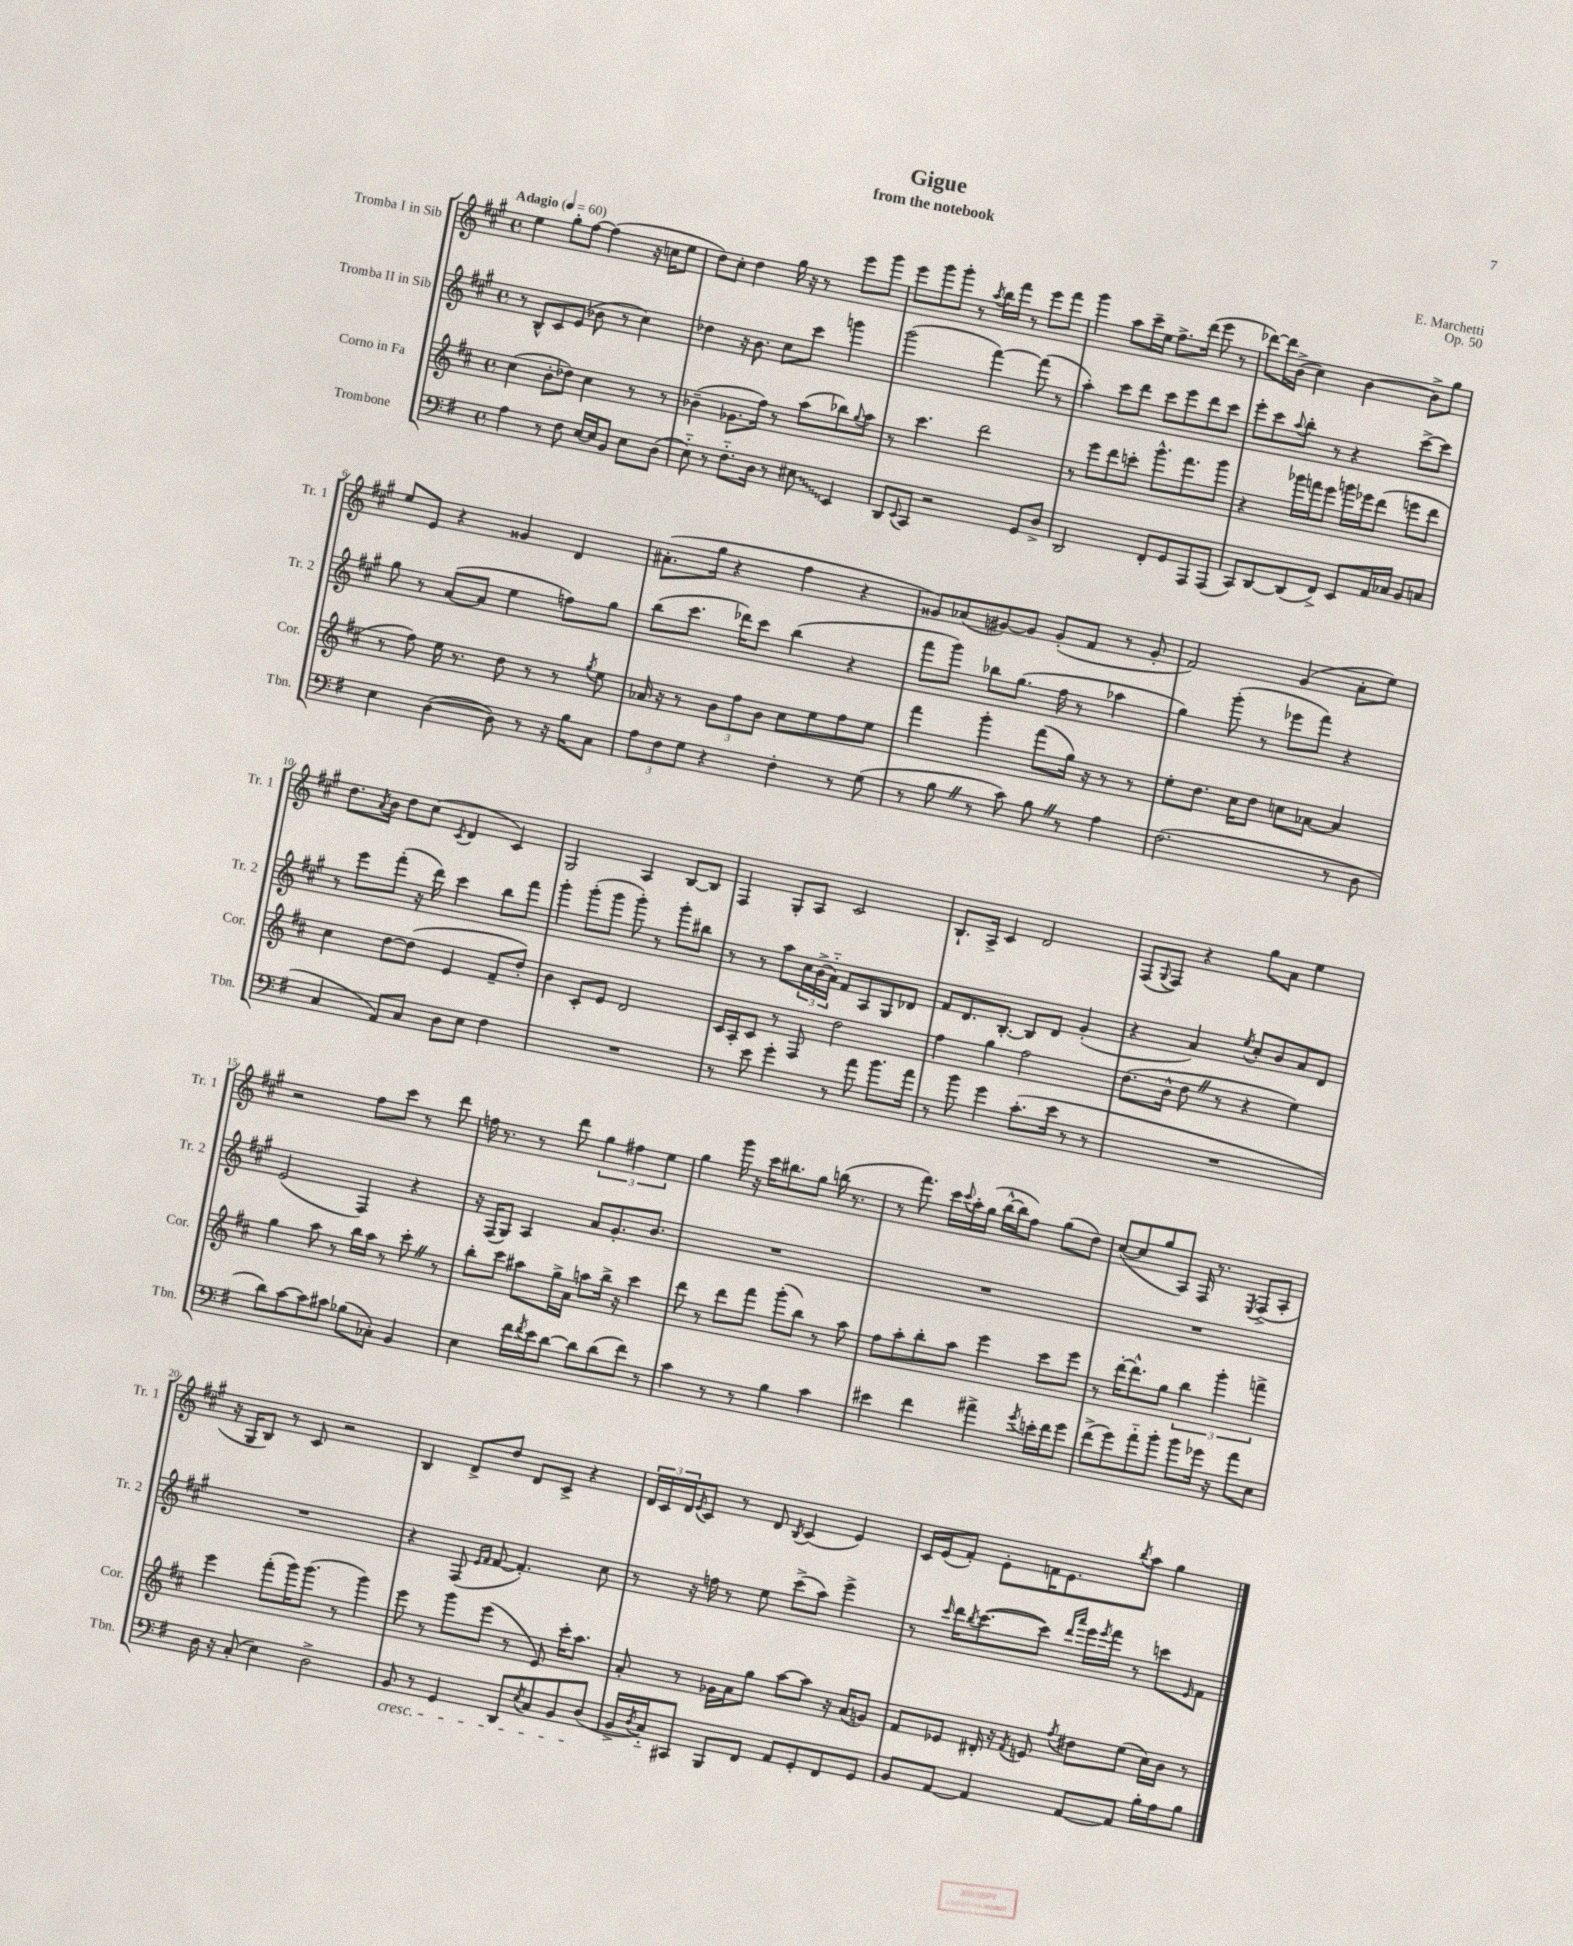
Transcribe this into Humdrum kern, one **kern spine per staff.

**kern	**kern	**kern	**kern
*staff4	*staff3	*staff2	*staff1
*clefF4	*clefG2	*clefG2	*clefG2
*k[f#]	*k[f#c#]	*k[f#c#g#]	*k[f#c#g#]
*M4/4	*M4/4	*M4/4	*M4/4
*met(c)	*met(c)	*met(c)	*met(c)
*MM60	*MM60	*MM60	*MM60
4A	(4cc#	8r	4ee
.	.	8B^^	.
8r	8b'	8c#	8gg#'
8F#	8dd-)	(8e	[8ff#
[16E	4cc#	8b-	(4ff#]
16E]	.	.	.
8BB	.	8r	.
8E	8r	4cc#)	16r
.	.	.	16cc
(8D	8r	.	8ee
=	=	=	=
8E'~)	(4b-~	4dd-	8dd)
8r	.	.	8cc#'
8.F#'~	8.g-	16r	4dd
.	.	8.b	.
16D	16ff#)	.	.
8r	8r	8cc#	16gg#
.	.	.	16r
8E#	(8aa	8ccc#	8r
4EE	8bb-)	4ggg	8eee
.	8qqgg	.	.
.	8aa	.	8ggg#
=	=	=	=
8DD	8r	(2ggg#	8eee
8qqEE	.	.	.
8CC	4.ccc#	.	8ggg#
2r	.	.	8ggg#'
.	.	.	8r
.	.	.	8qaa
.	2ddd	[4fff#)	16bb
.	.	.	16fff#
.	.	.	8r
8GG	.	(8fff#]	8eee
8D^	.	8r	8fff#
=	=	=	=
2DD	8r	4aa')	4ggg#
.	8eee	.	.
.	8ddd	8ccc#	8aa
.	8ccc'	8ddd	16ccc#~
.	.	.	16ee
8FF#'	8.ggg^^	8ccc#	8.ff#^
8GG	.	8eee	.
.	8.fff#	.	(16ddd
8AAA	.	8ddd	8eee
(8AAA	8ggg	8ccc#	8r
=	=	=	=
8CC)	4r	8eee'	[8ddd-)
[8DD	.	8ccc#	16ddd-]
.	.	.	(16b^
.	.	8qqaa	.
(8DD]	16ggg-	8bb'	4cc#)
.	16fff	.	.
8FF#^)	8eee	8r	.
8EE	16ggg	4r	[4b
.	16eee-	.	.
16AA	(8ddd	.	.
16C-	.	.	.
8BB	8eee	[8ccc#^	8b^]
8C	8ddd	8ccc#]	8gg#
=	=	=	=
4E	8r	8gg#	8ee
.	8ff#)	8r	8e
([4D	16ee	([8a	4r
.	8.r	.	.
.	.	8a]	.
8D])	8dd	4ee	4g##
8r	8r	.	.
16r	8r	8ff)	4d
16B	.	.	.
.	8qgg	.	.
8C	8ee	8gg#	.
=	=	=	=
12A	16a-	(8bb	(8.a#'
.	16r	.	.
12F#	.	.	.
.	8r	8.ccc#	.
12G	.	.	.
.	.	.	16gg#
4r	12b	.	4r
.	.	16ddd-)	.
.	12ff#	.	.
.	.	8ccc#	.
.	12b	.	.
4F#'	8cc#	(4bb	4ff#
.	8ee	.	.
8r	8ff#	4r	4r
(8G	8ee	.	.
=	=	=	=
8r	4fff#	8fff#	8g##)
8B	.	8ggg#)	(8a-
8r	4ggg'	8bb-	[8g#)
8c)	.	(8.gg#	8g#]
8B	(8fff#	.	(8g#'
.	.	16ff#	.
8r	16gg)	8r	8f#
.	16r	.	.
4A	8r	4aa-	8r
.	8r	.	8g#'
=	=	=	=
(2.F#	8ee'	4gg#)	2f#)
.	8.dd	.	.
.	.	(8ggg#'	.
.	16cc#	.	.
.	8dd	8r	.
.	8cc	8eee-	(4g#
.	[8a-	8fff#)	.
8r	4a-]	4r	8a'
8D	.	.	8ee)
=	=	=	=
4C	4cc#	8r	8.dd
.	.	8eee	.
.	.	.	8qa
.	.	.	16b
8AA)	[8dd	(8fff#'	8dd
8C	(8dd]	16r	(8cc#
.	.	16ddd)	.
.	.	.	8qc#
8D	4e	4ccc#	4d
8E	.	.	.
4F#	8f#~	8bb	4c#)
.	8dd')	8fff#	.
=	=	=	=
1r	4b	4ggg#'	2G#
.	8c#'	(8ggg#'	.
.	8e	8ggg#	.
.	2d	8ggg#')	4A
.	.	8r	.
.	.	8ggg#'	[8B
.	.	8bb#	8B]
=	=	=	=
8r	16c#	8r	4F#
.	16A'	.	.
8e	8c#	8r	.
4g'	8r	8aa	8G#'
.	8F#	24cc#	8A
.	.	(24b^	.
.	.	24a'~)	.
8r	2dd	8f#	2c#
8a	.	8A	.
8.b	.	8G#	.
.	.	8d-	.
16a	.	.	.
=	=	=	=
8r	4ff#	8f#	8.B`
8b	.	8.d	.
.	.	.	16A^
4g	4gg	.	4c#
.	.	[8.B'	.
(8.c'	2ff#	8B]	2d
.	.	8d	.
16e	.	.	.
8r	.	(4g#'	.
8r	.	.	.
=	=	=	=
1r	(8.dd	4r	(8F#
.	.	.	8qqG#
.	.	.	8F#)
.	16b^^	.	.
.	8dd	4a)	4r
.	8r	.	.
.	.	8qee	.
.	4r	8cc#'	8gg#
.	.	8b	8a
.	4ee)	8a	4ee
.	.	8d	.
=	=	=	=
8d)	4gg	(2e	2r
[8c	.	.	.
8c]	8aa	.	.
8c#	8r	.	.
(8B-	16bb	4F#)	8ff#
.	16aa	.	.
8C-')	8r	.	8ccc#
4BB	8ccc#'	4r	8r
.	8r	.	8ddd
=	=	=	=
4E	8bb'	16r	16ff
.	.	(16F#	8.r
.	8ccc#	8G#)	.
16f#	8aa#	4A	8r
8qf#	.	.	.
16e	.	.	.
[8d	16gg^	.	8ddd
.	16a	.	.
8d]	8aa	8a	6gg#
(8d	16bb^	8.g#'	.
.	.	.	6ff#
.	16r	.	.
8f#)	4ccc#	.	.
.	.	8.b	.
.	.	.	6ee
8r	.	.	.
=	=	=	=
4c	8ddd	1r	4gg#
.	8r	.	.
8r	8ddd	.	16ggg#
.	.	.	16r
8r	8fff#	.	16ccc#
.	.	.	8.bb#
4B	(8ggg'	.	.
.	8bb)	.	8gg#
4c	8r	.	(16bb
.	.	.	8.r
.	8aa	.	.
=	=	=	=
4e#	8ff#	1r	8r
.	8aa'	.	8.fff#)
4f#	8bb'	.	.
.	.	.	16ccc#
.	.	.	8qqccc#
.	8aa	.	16aa'
.	.	.	(16gg#
4a#^	4eee	.	[16bb^^
.	.	.	16bb]
.	.	.	8ff#)
8qg	.	.	.
16e'	8ccc#	.	(8gg#
16f#	.	.	.
8g	8eee	.	8dd)
=	=	=	=
(8f#^	8r	1r	([8cc#
8g)	[16ddd'	.	8cc#]
.	8.ddd^^]	.	.
8a'~	.	.	8gg#
8b'	8gg	.	8A)
8b	6bb	.	16F#
.	.	.	8.r
16g-	.	.	.
.	6ggg'	.	.
16r	.	.	.
.	.	.	8qE
8a	.	.	(8F#^
.	6fff^	.	.
8E	.	.	8A'
=	=	=	=
16D	4eee	1r	16r
16r	.	.	16G#
(8C'	.	.	8B)
4E)	(8fff#'	.	8r
.	16ggg)	.	8c#
.	(8.ggg	.	.
2D^	.	.	2r
.	8r	.	.
.	4ggg)	.	.
=	=	=	=
8BB	8eee	4r	4B
8r	8r	.	.
4GG	8ggg	(8F#	8d^
.	.	16qqe	.
.	.	16qqf#	.
.	(8eee	[8f#	8dd
8DD	8r	4.f#'])	8d
8qE	.	.	.
8C	8e)	.	8c#^
8BB	16ccc#'	.	4r
.	8.aa	.	.
(8D	.	8cc#	.
=	=	=	=
16BB^	8a'	8r	24d
.	.	.	24c#
8qD	.	.	.
16C'~)	.	.	.
.	.	.	24d
.	.	.	8qe
8CC#	8r	16r	8c#
.	.	16ff	.
8BBB	16g-	8r	8r
.	16a	.	.
8FF#	8gg	8ee	8d
.	.	.	8qB
8AA	[8aa	(8ccc#^	(4c#
8GG'	8aa]	8aa)	.
8FF#	16r	4eee^	4e)
.	(16a	.	.
8GG	8g)	.	.
=	=	=	=
8BB	8f#	8r	16c#
.	.	.	(16e
.	.	16qqccc#	.
[8AA	8e-	16ddd	8f#')
.	.	8qbb	.
.	.	([8.ccc#	.
4AA]	16d#'	.	8e'
.	16r	.	.
.	8qf#	.	.
.	8e	8ccc#])	16f
.	.	.	8.e
.	.	16qqddd	.
.	8qff#	16qqaaa	.
[8AA	8dd#	16eee	.
.	.	8qeee	.
.	.	16fff#	.
.	.	.	8qbb
8AA]	(8ee	8r	8aa
16B'	16cc#)	8ccc	4gg#
16A	16b	.	.
.	.	16qqe	.
8B	8r	8f#	.
==	==	==	==
*-	*-	*-	*-
